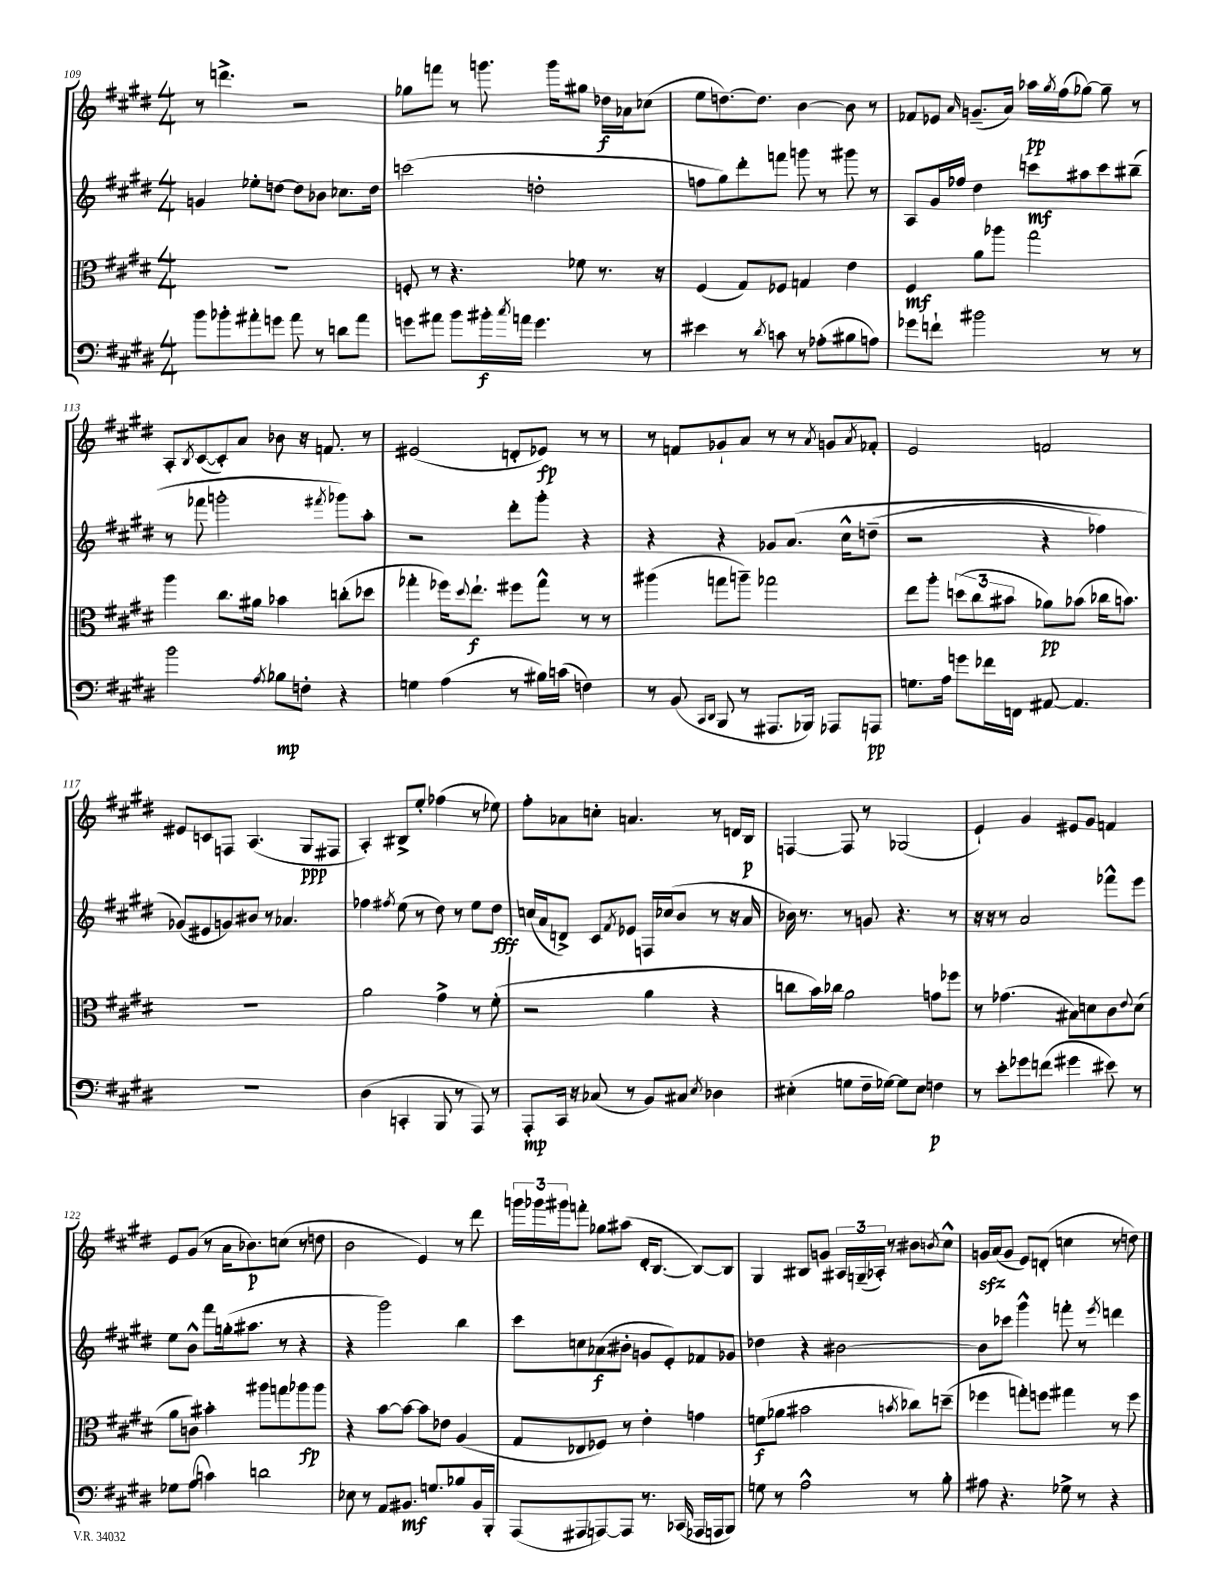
<<
\new StaffGroup <<
\new Staff = "s0" {
    \clef treble \key e \major \numericTimeSignature \time 4/4
    r8 d'''4.-> r2 |
    ges''8 f'''8 r8 g'''8. g'''16 gis''8 des''16\f aes'16 ces''8( |
    e''8 d''8.~) d''8. b'4~ b'8 r8 |
    fes'8 ees'8 \grace { a'16 } g'8.--( a'16) aes''16\pp \acciaccatura { gis''8 } fis''16( ges''8~) ges''8-- r8 |
    a8-. \acciaccatura { b8 } cis'8~( cis'8-.) a'8 bes'8 r16 f'8. r8 |
    eis'2( d'8-. ees'8\fp) r8 r8 |
    r8 f'8 ges'8-! a'8 r8 r8 \acciaccatura { a'8 } g'8 \acciaccatura { a'8 } fes'8-. |
    e'2 f'2 |
    eis'8 c'8 f8 a4.( gis8\ppp fis8 |
    a4-.) bis8-> e''8-. fes''4( r8 ees''8) |
    fis''8-. aes'8 c''8-. a'4. r8 d'16 b16\p |
    f4~ f8 r8 ges2( |
    e'4-!) gis'4 eis'8 gis'8 f'4 |
    e'8 gis'8( r8 a'16 bes'8.\p) c''8( r8 d''8 |
    b'2 e'4) r8 dis'''8 |
    \tuplet 3/2 { g'''16 ges'''16 gis'''16 } f'''8-. ges''8 ais''8( dis'16-. b8.~ b8~) b8 |
    gis4 bis8 g'8 \tuplet 3/2 { ais16 g16--( aes16-.) } r8 bis'8 \acciaccatura { b'8 } cis''8-^ |
    g'16\sfz a'16( g'8 e'8) d'8-.( c''4 r8 d''8) \bar "|." |
}
\new Staff = "s1" {
    \clef treble \key e \major \numericTimeSignature \time 4/4
    g'4 ees''8-. d''8~ d''8 bes'8 ces''8. d''16 |
    c'''2( d''2-. |
    f''8 gis''8) dis'''8-. f'''8 g'''8 r8 gis'''8 r8 |
    a8 gis'16 fes''16 dis''4 c'''8\mf ais''8 c'''8 bis''8--( |
    r8 fes'''8 g'''2-. \acciaccatura { fis'''8 } ges'''8) a''8-. |
    r2 dis'''8-. gis'''8-. r4 |
    r4 r4 ges'8 a'8.\( cis''16-^ d''8--( |
    r2 r4 fes''4) |
    ges'8(\) eis'8 g'8) bis'8 r8 aes'4. |
    fes''4 \acciaccatura { fis''8 } e''8( r8 dis''8) r8 e''8 dis''8\fff |
    c''16( a'16 d'8->) cis'8 \acciaccatura { fis'8 } ees'8 f16 ces''16( b'8 r8 r16 a'16 |
    bes'16) r8. r8 g'8 r4. r8 |
    r16 r16 r8 a'2 fes'''8-^ e'''8 |
    e''8 b'8-^ fis'''8 g''16-.( ais''8. r8 r4 |
    r4 gis'''2) b''4 |
    cis'''8 c''8 aes'8\f( bis'8-. g'8 e'8-.) fes'8 ges'8 |
    des''4 r4 bis'2~ |
    bis'8 ces'''8 gis'''4-^ f'''8-. r8 \acciaccatura { e'''8 } d'''4 \bar "|." |
}
\new Staff = "s2" {
    \clef alto \key e \major \numericTimeSignature \time 4/4
    R1 |
    f8-. r8 r4. fes'8 r8. r16 |
    fis4( gis8) fes8 g4 e'4 |
    fis4\mf a'8 aes''8 gis''2 |
    a''4 cis''8. ais'16 bes'4 c''8-.( des''8 |
    ges''4-. fes''16) \appoggiatura { dis''8 } e''8.-!\f fis''8 ges''8-^ r8 r8 |
    ais''4( g''8 a''8--) ges''2 |
    e''8 a''8-. \tuplet 3/2 { d''8( cis''8 bis'8 } aes'8\pp) bes'8( ces''16 b'8.) |
    R1 |
    a'2 gis'4-> r8 fis'8-.( |
    r2 a'4 r4 |
    c''8 b'16) ces''16 a'2 g'8 fes''8 |
    r8 ges'4.( bis8) d'8 cis'8 \appoggiatura { e'8 } d'8( |
    a'8 c'8) bis'4-. ais''8 g''8 aes''8\fp aes''8 |
    r4 b'8~ b'8~ b'8 ees'8 a4( |
    gis8 ees8 fes8) r8 e'4-. g'4 |
    f'8\f( aes'8 bis'2 \acciaccatura { b'8 } ces''8) d''8--( |
    fes''4 g''8-.) f''8 gis''4 r8 f''8 \bar "|." |
}
\new Staff = "s3" {
    \clef bass \key e \major \numericTimeSignature \time 4/4
    b'8 bes'8-. ais'8-. g'8 ais'8 r8 d'8 ais'8 |
    g'8 ais'8 b'8 bis'16-.\f \acciaccatura { cis''8 } a'16 g'4. r8 |
    eis'4 r8 \acciaccatura { dis'8 } c'8 r8 aes8-.( bis8 a8) |
    ges'8 f'8-! bis'2 r8 r8 |
    b'2 \acciaccatura { a8 } bes8\mp f8-. r4 |
    g4 a4( r8 bis16) c'16( f4) |
    r8 b,8( \grace { cis,16 dis,16 } b,,8 r8 ais,,8. bes,,16) aes,,8 a,,8\pp |
    g8. a16 g'8 fes'16 f,16 ais,8~ ais,4. |
    R1 |
    dis4( c,4-. b,,8 r8 a,,8) r8 |
    a,,8-.\mp cis,16 r16 ces8( r8 b,8) cis8 \acciaccatura { e8 } des4 |
    eis4-.( g8 fis16-- ges16~) ges8 eis8 f4\p |
    r8 e'8-. ges'8 f'8( gis'4 eis'8) r8 |
    ges8 a8( c'4) d'2 |
    ees8 r8 a,8 bis,8.\mf g8. bes8 bis,16 b,,16-. |
    a,,8( ais,,8 a,,8~) a,,8 r8. ces,16( aes,,16 a,,16 b,,8) |
    g8 r8 a2-^ r8 b8-. |
    ais8 r4. ges8-> r8 r4 \bar "|." |
}
>>
>>
\layout { \context { \Score currentBarNumber = #109 } }
